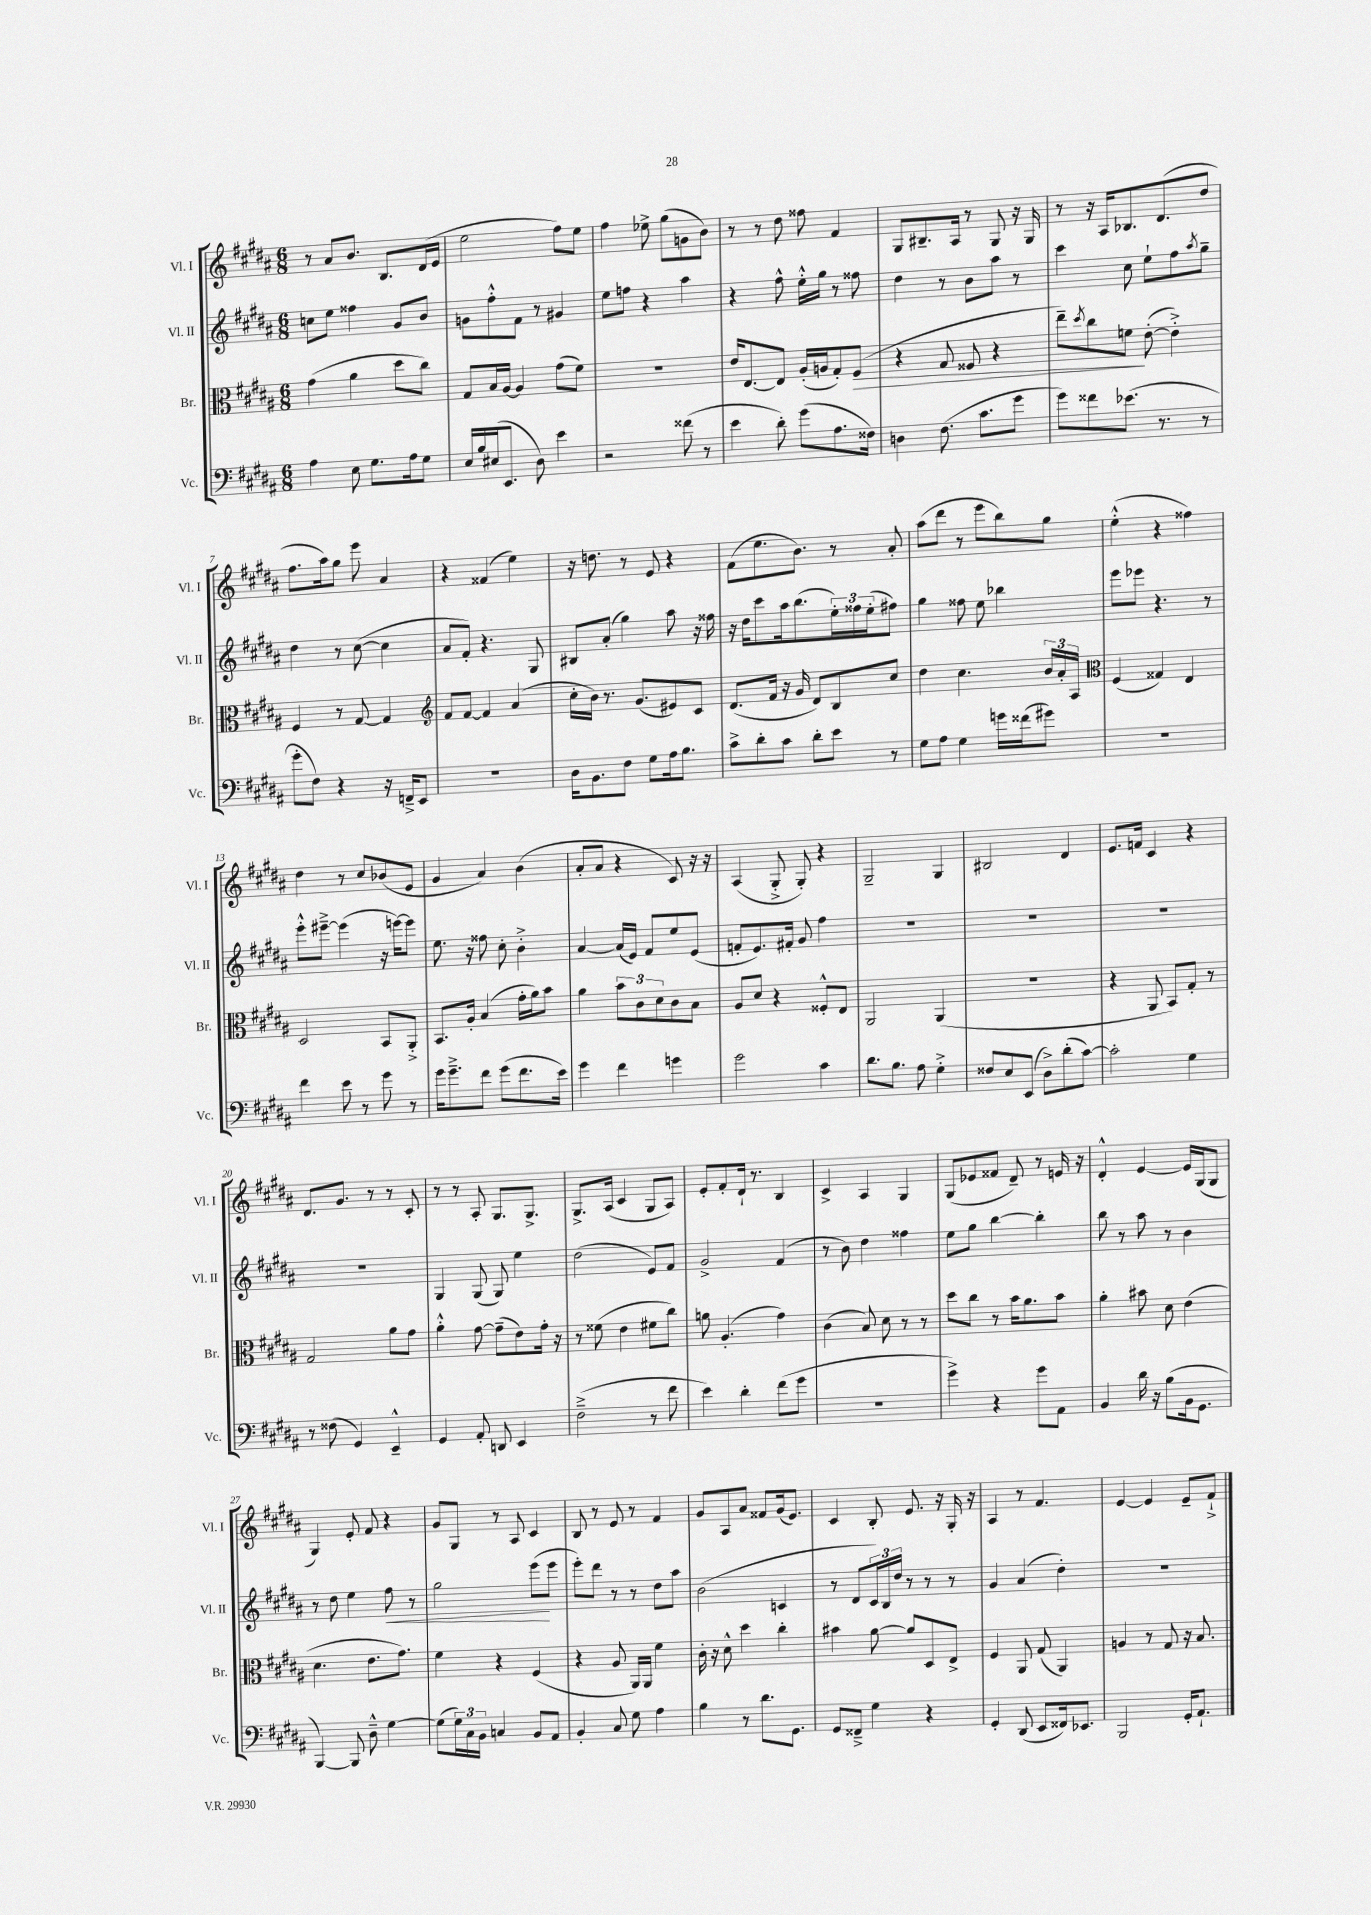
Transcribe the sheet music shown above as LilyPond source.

<<
\new StaffGroup <<
\new Staff = "s0" \with { instrumentName = "Vl. I" shortInstrumentName = "Vl. I" } {
    \clef treble \key b \major \numericTimeSignature \time 6/8
    r8 ais'8 b'8. b8. dis'16( e'16 |
    e''2 fis''8) e''8 |
    fis''4 ees''8-> gis''8( g'8 b'8) |
    r8 r8 dis''8 fisis''8 fis'4 |
    gis8 bis8.-- ais16 r8 gis8 r16 gis16 |
    r8 r16 ais16 bes8. dis'8.( dis''8 |
    fis''8. ais''16) gis''8 e'''8 ais'4 |
    r4 fisis'4( e''4) |
    r16 d''8. r8 e'8 r4 |
    fis'8( e''8. b'8.) r8 ais'8-. |
    ais''8( dis'''8 r8 e'''8 b''8) gis''8 |
    e''4-.-^( r4 fisis''4) |
    dis''4 r8 cis''8 bes'8( e'8 |
    gis'4 ais'4) b'4( |
    ais'8-. ais'8 r4 cis'8) r16 r16 |
    ais4( gis8-.-> gis8-.) r4 |
    gis2-- gis4 |
    bis2 dis'4 |
    e'8. f'16 cis'4 r4 |
    dis'8. gis'8. r8 r8 cis'8-. |
    r8 r8 ais8-. gis8. gis8.-> |
    gis8.-> ais16( cis'4 gis8 ais8) |
    e'8-. fis'8-. dis'16-! r8. b4 |
    cis'4-> ais4 gis4 |
    gis8( ees'8 fisis'8 dis'8--) r8 e'16 r16 |
    dis'4-.-^ e'4~ e'16 gis16( gis8 |
    gis4) e'8-. fis'8 r4 |
    gis'8 gis8 r8 ais8 cis'4 |
    b8 r8 e'8 r8 fis'4 |
    gis'8 ais8 ais'8 fisis'8 gis'16( e'8.) |
    cis'4 b8-. e'8. r16 gis16-. r16 |
    ais4 r8 fis'4. |
    e'4~ e'4 e'8-- fis'8-!-> \bar "|." |
}
\new Staff = "s1" \with { instrumentName = "Vl. II" shortInstrumentName = "Vl. II" } {
    \clef treble \key b \major \numericTimeSignature \time 6/8
    c''8 e''8 fisis''4 gis'8 b'8 |
    g'8 fis''8-.-^ fis'8 r8 gis'4 |
    e''8 f''8 r4 ais''4 |
    r4 fis''8-^ e''16-.-^ gis''16 r8 fisis''8 |
    dis''4 r8 b'8 ais''8 r8 |
    cis'''4 cis''8 e''8-! fis''8 \acciaccatura { ais''8 } gis''8-- |
    dis''4 r8 cis''8~( cis''4 |
    ais'8 fis'8-.) r4. gis8 |
    bis8 ais'8-.( gis''4) ais''8 r16 fisis''16 |
    r16 dis''16 cis'''8 ais''16 b''8.( \tuplet 3/2 { e''16-.) fisis''16 e''16-.( } fis''8) |
    gis''4 fisis''8 e''8 bes''4 |
    e'''8 ees'''8 r4. r8 |
    e'''8-.-^ eis'''8~---> eis'''4( r16 e'''16~) e'''8 |
    e''8. r16 fisis''8 cis''8-. b'4-.-> |
    ais'4~ ais'16( e'16) fis'8 e''8 e'8( |
    f'8-. e'8.) fis'16-. gis'8 fis''4 |
    R2. |
    R2. |
    R2. |
    R2. |
    gis4 gis8( gis8) e''4 |
    dis''2( e'8) fis'8 |
    gis'2-> fis'4( |
    r8 b'8) dis''4 fisis''4 |
    e''8 gis''8 b''4~ b''4-. |
    b''8 r8 ais''8 r8 b'4 |
    r8 dis''8 e''4 fis''8\< r8 |
    gis''2 e'''8\!( e'''8 |
    e'''8-.) dis'''8 r8 r8 dis''8 ais''8 |
    b'2( c'4 |
    r8 dis'8 \tuplet 3/2 { cis'16) b16 dis''16 } r8 r8 r8 |
    gis'4 ais'4( dis''4-.) |
    R2. \bar "|." |
}
\new Staff = "s2" \with { instrumentName = "Br." shortInstrumentName = "Br." } {
    \clef alto \key b \major \numericTimeSignature \time 6/8
    gis'4( ais'4 dis''8 cis''8) |
    gis8 b16 ais16~ ais4 gis'8( fis'8) |
    R2. |
    e'16 e8.~ e8 ais16-.( a16 gis8-.) fis8\>( |
    r4 gis8 fisis8 r4 |
    e''8--) \acciaccatura { dis''8 } cis''8 f'8\! e'8~-.( e'4-.->) |
    fis4 r8 gis8~ gis4 |
    \clef treble fis'8 fis'8~ fis'4 ais'4( |
    cis''16-. b'16) r8. gis'8.( eis'8) cis'8 |
    dis'8.( fis'16 r16 gis'16 dis'8) b8 cis''8 |
    dis''4 cis''4. \tuplet 3/2 { b'16 ais'16-. ais16 } |
    \clef alto fis4( gisis4) e4 |
    dis2 b,8 ais,8-.-> |
    b,8. ais16-. b4( gis'16-. ais'16) b'8 |
    ais'4 \tuplet 3/2 { b'8 cis'8 dis'8 } cis'8 b8 |
    ais8 dis'8 r4 fisis8-.-^ e8 |
    ais,2 ais,4( |
    R2. |
    r4 ais,8 b,8) gis8-. r8 |
    gis2 ais'8 gis'8 |
    ais'4-.-^ gis'8~ gis'8--( e'8) gis'16-. r16 |
    r8 fisis'8( e'4 fis'8 cis''8) |
    a'8 ais4.-.( gis'4) |
    cis'4( b8) dis'8 r8 r8 |
    dis''8 cis''8 r8 b'16 ais'8. b'8 |
    ais'4-. bis'8 dis'8 e'4( |
    dis'4. e'8. gis'8.) |
    fis'4 r4 fis4( |
    r4 ais8 ais,16) ais,16 fis'4 |
    cis'16-. r16 dis'8-^ dis''4 cis''4-. |
    bis'4 ais'8~ ais'8 dis8 e8-> |
    fis4 ais,8 gis8( ais,4) |
    a4 r8 gis8 r16 b8. \bar "|." |
}
\new Staff = "s3" \with { instrumentName = "Vc." shortInstrumentName = "Vc." } {
    \clef bass \key b \major \numericTimeSignature \time 6/8
    ais4 e8 gis8. ais16 gis8 |
    e16 b16 eis16( e,8. dis8) e'4 |
    r2 fisis'8( r8 |
    e'4 dis'8-.) gis'8( ais8. fisis16) |
    d4 fis8.( cis'8. gis'8 |
    gis'8) fisis'8 ees'8.( r8. r8 |
    gis'8-. fis8) r4 r16 f,16---> e,8 |
    R2. |
    dis16 b,8. fis8 gis8 ais16 b8. |
    cis'8-> dis'8-. cis'8 dis'8-. e'8 r8 |
    gis8 ais8 gis4 g'16 fisis'16( gis'8) |
    R2. |
    fis'4 e'8 r8 gis'8 r8 |
    gis'16 gis'8.---> fis'8 gis'8( fis'8. e'16) |
    gis'4 fis'4 g'4 |
    gis'2 cis'4 |
    dis'8. b8. ais8 gis4-.-> |
    fisis8 e8 e,8( dis8->) dis'8-.( cis'8~) |
    cis'2-. gis4 |
    r8 fisis8( gis,4) e,4---^ |
    gis,4 ais,8-. d,8 e,4 |
    fis2--->( r8 fis'8 |
    e'4) dis'4-. fis'8( gis'8 |
    R2. |
    gis'4->) r4 gis'8 ais,8 |
    b,4 dis'16 r16 b8( b,16 gis,8. |
    b,,4~) b,,8 dis8---^ gis4~ |
    gis8( \tuplet 3/2 { gis16) cis16 b,16 } c4 b,8 ais,8 |
    b,4-. cis8 gis8 ais4 |
    b4 r8 dis'8. gis,8. |
    gis,8 fisis,8---> gis4 r4 |
    gis,4-. dis,8( e,8 fisis,16) ees,8. |
    b,,2 gis,16-. ais,8.-! \bar "|." |
}
>>
>>
